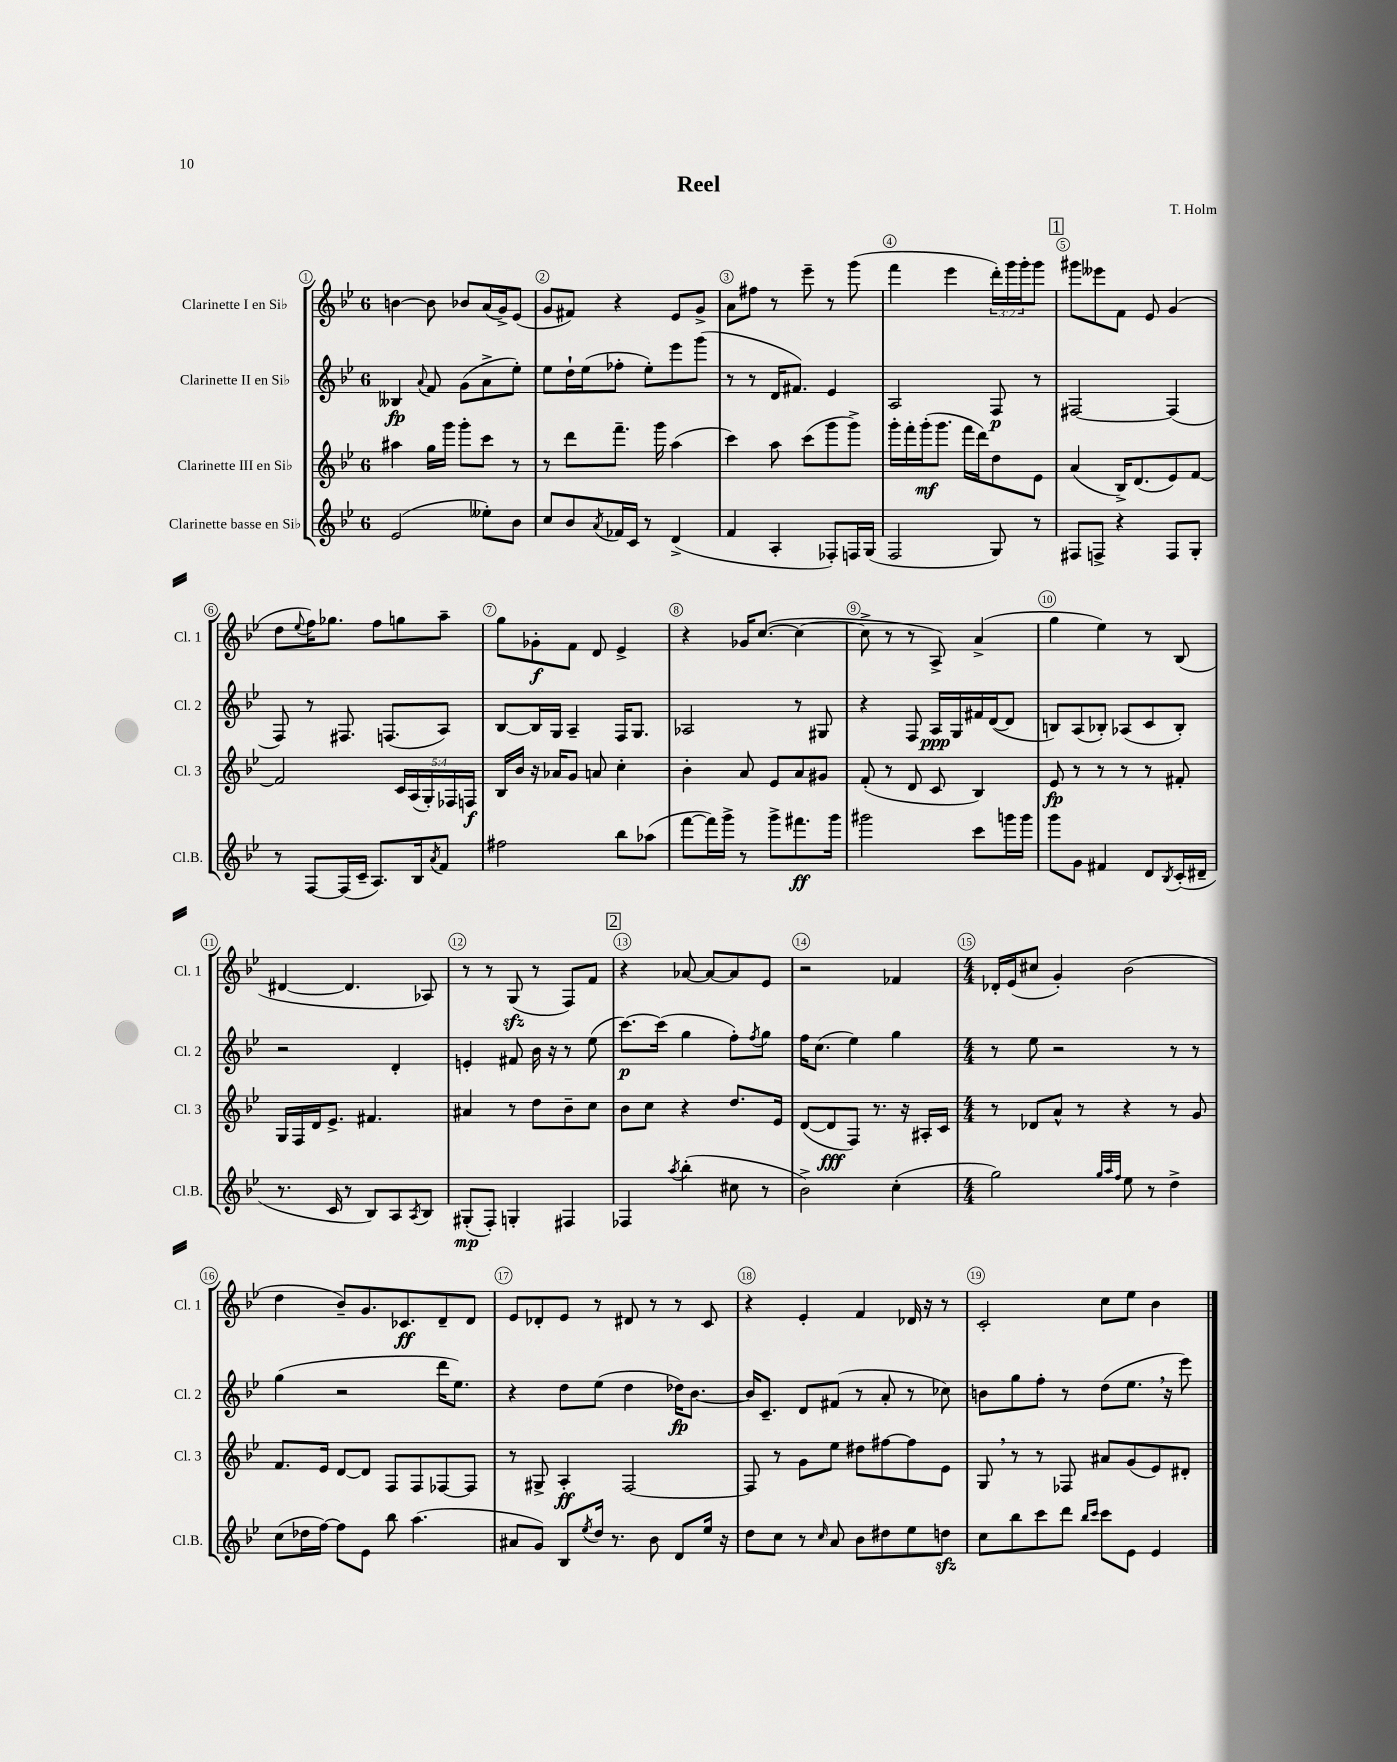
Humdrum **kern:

**kern	**dynam	**kern	**dynam	**kern	**dynam	**kern	**dynam
*part4	*part4	*part3	*part3	*part2	*part2	*part1	*part1
*staff4	*staff4	*staff3	*staff3	*staff2	*staff2	*staff1	*staff1
*I"Clarinette basse en Si♭	*	*I"Clarinette III en Si♭	*	*I"Clarinette II en Si♭	*	*I"Clarinette I en Si♭	*
*I'Cl.B.	*	*I'Cl. 3	*	*I'Cl. 2	*	*I'Cl. 1	*
*clefG2	*	*clefG2	*	*clefG2	*	*clefG2	*
*k[b-e-]	*	*k[b-e-]	*	*k[b-e-]	*	*k[b-e-]	*
*M6/8	*	*M6/8	*	*M6/8	*	*M6/8	*
=1	=1	=1	=1	=1	=1	=1	=1
(2e-/	.	4aa#X\	.	4B--X/	fp	[4bn\	.
.	.	.	.	8qqa/	.	.	.
.	.	16gg\LL	.	8f/	.	8b\]	.
.	.	16ggg\JJ	.	.	.	.	.
.	.	8ggg'\L	.	(8g\L	.	8b-X/L	.
8ee--X'\L)	.	8ccc\J	.	8a^\	.	(16a/L	.
.	.	.	.	.	.	16g^/J)	.
8b-\J	.	8r	.	8ee-'\J)	.	(8e-/J	.
=2	=2	=2	=2	=2	=2	=2	=2
8cc/L	.	8r	.	8ee-\L	.	8g/L	.
8b-/	.	8ddd\L	.	16dd`\L	.	8f#X/J)	.
.	.	.	.	(16ee-\J	.	.	.
8qa/	.	.	.	.	.	.	.
16f-X/L	.	8.fff~\J	.	8ff-X'\J	.	4r	.
16c/JJ	.	.	.	.	.	.	.
8r	.	.	.	8ee-'\L)	.	.	.
.	.	16ggg\	.	.	.	.	.
(4d^/	.	(4aa\	.	8eee-\	.	8e-/L	.
.	.	.	.	(8ggg\J	.	8g^/J	.
=3	=3	=3	=3	=3	=3	=3	=3
4f/	.	4ccc\)	.	8r	.	8a\L	.
.	.	.	.	8r	.	8ff#X\J	.
4A'/	.	8aa\	.	16d/KL	.	8r	.
.	.	.	.	8.f#X/J)	.	.	.
.	.	(8ccc\L	.	.	.	8eee-~\	.
8F-X'/L)	.	8ggg\	.	4e-/	.	8r	.
16Fn/L	.	8ggg^\J)	.	.	.	(8ggg\	.
(16G/JJ	.	.	.	.	.	.	.
=4	=4	=4	=4	=4	=4	=4	=4
2F/	.	16ggg'\LL	.	2A/	.	4fff\	.
.	.	16fff'\	.	.	.	.	.
.	.	(16ggg'\J	mf	.	.	.	.
.	.	8.ggg\J	.	.	.	.	.
.	.	.	.	.	.	4eee-\	.
.	.	16fff\LL	.	.	.	.	.
.	.	16ddd\J)	.	.	.	.	.
8G/)	.	8dd\	.	8F/	p	24ddd'\LL)	.
.	.	.	.	.	.	24ggg\	.
.	.	.	.	.	.	24ggg'\J	.
8r	.	8e-\J	.	8r	.	8ggg\J	.
!!LO:REH:place=s1:t=1
=5	=5	=5	=5	=5	=5	=5	=5
8F#X/L	.	(4a/	.	[2F#X/	.	8ggg#X\L	.
8Fn^/J	.	.	.	.	.	8eee--X\	.
4r	.	16B-^/KL)	.	.	.	8f\J	.
.	.	(8.d/	.	.	.	.	.
.	.	.	.	.	.	8e-/	.
8F/L	.	8e-/)	.	(4F#/]	.	(4g/	.
8G'/J	.	[8f/J	.	.	.	.	.
!!LO:LB:g=z
=6	=6	=6	=6	=6	=6	=6	=6
8r	.	2f/]	.	8F/)	.	8dd\L	.
.	.	.	.	.	.	8qqee-/	.
[8F/L	.	.	.	8r	.	16ff\K)	.
.	.	.	.	.	.	8.gg-X\J	.
(16F/L]	.	.	.	8.F#X/	.	.	.
16c~/JJ	.	.	.	.	.	.	.
8.A/L)	.	.	.	.	.	8ff\L	.
.	.	.	.	(8.Fn/L	.	.	.
.	.	20c/LL	.	.	.	8ggn\	.
.	.	(20A/	.	.	.	.	.
16B-/k	.	.	.	.	.	.	.
.	.	20G'/)	.	.	.	.	.
8qa/	.	.	.	.	.	.	.
8f/J	.	.	.	8A/J)	.	8aa~\J	.
.	.	20F-X/	.	.	.	.	.
.	.	20Fn/JJ	f	.	.	.	.
=7	=7	=7	=7	=7	=7	=7	=7
2ff#X\	.	16B-/LL	.	[8B-/L	.	8gg\L	.
.	.	16b-/JJ	.	.	.	.	.
.	.	16r	.	16B-/L]	.	8g-X'\	f
.	.	16a-X/KL	.	16G/JJ	.	.	.
.	.	8g/J	.	4A~/	.	8f\J	.
.	.	8an/	.	.	.	8d/	.
8bb-\L	.	4cc'\	.	16F/KL	.	4e-^/	.
.	.	.	.	8.G/J	.	.	.
(8aa-X\J	.	.	.	.	.	.	.
=8	=8	=8	=8	=8	=8	=8	=8
[8fff\L	.	4b-'\	.	2A-X/	.	4r	.
16fff\L])	.	.	.	.	.	.	.
16ggg^\JJ	.	.	.	.	.	.	.
8r	.	8a/	.	.	.	16g-X/KL	.
.	.	.	.	.	.	([8.cc/J	.
8ggg^\L	.	8e-/L	.	.	.	.	.
8.fff#X\	ff	8a/	.	8r	.	4cc\_	.
.	.	8g#X/J	.	8G#X/	.	.	.
16ggg\Jk	.	.	.	.	.	.	.
=9	=9	=9	=9	=9	=9	=9	=9
2ggg#X\	.	(8f'/	.	4r	.	8cc^\]	.
.	.	8r	.	.	.	8r	.
.	.	8d/	.	8F/	.	8r	.
.	.	8c/	.	16A/LL	ppp	8A^/)	.
.	.	.	.	16G/	.	.	.
8ccc\L	.	4B-/)	.	16f#X/	.	(4a^/	.
.	.	.	.	([16d/J	.	.	.
16gggn\L	.	.	.	8d/J]	.	.	.
16ggg\JJ	.	.	.	.	.	.	.
=10	=10	=10	=10	=10	=10	=10	=10
8ggg\L	.	8e-/	fp	8Bn/L)	.	4gg\	.
8g\J	.	8r	.	(8A/	.	.	.
4f#X/	.	8r	.	8B-X'/J)	.	4ee-\)	.
.	.	8r	.	(8A-X/L	.	.	.
8d/L	.	8r	.	8c/	.	8r	.
8qB-/	.	.	.	.	.	.	.
(16c'/L	.	8f#X'/	.	8B-'/J)	.	(8B-/	.
16d#X~/JJ	.	.	.	.	.	.	.
!!LO:LB:g=z
=11	=11	=11	=11	=11	=11	=11	=11
8.r	.	16G/LL	.	2r	.	[4d#X/	.
.	.	16F/	.	.	.	.	.
.	.	16d/J	.	.	.	.	.
16c/	.	8.e-^/J	.	.	.	.	.
8r	.	.	.	.	.	4.d#/]	.
8B-/L)	.	4.f#X/	.	.	.	.	.
8A/	.	.	.	4d'/	.	.	.
8qA/	.	.	.	.	.	.	.
8B-/J	.	.	.	.	.	8A-X/)	.
=12	=12	=12	=12	=12	=12	=12	=12
(8G#X'/L	mp	4a#X/	.	4en'/	.	8r	.
8F'/J)	.	.	.	.	.	8r	.
4Gn'/	.	8r	.	8f#X/	.	(8Gzz/	.
.	.	8dd\L	.	16b-\	.	8r	.
.	.	.	.	16r	.	.	.
4F#X/	.	8b-~\	.	8r	.	8F/L)	.
.	.	8cc\J	.	(8ee-\	.	8f/J	.
!!LO:REH:place=s1:t=2
=13	=13	=13	=13	=13	=13	=13	=13
4F-X/	.	8b-\L	.	[8.ccc\L)	p	4r	.
.	.	8cc\J	.	.	.	.	.
.	.	.	.	(16ccc\Jk]	.	.	.
8qaa/	.	.	.	.	.	.	.
(4bb-'\	.	4r	.	4gg\	.	[8a-X/	.
.	.	.	.	.	.	8a-/L_	.
8cc#X\	.	8.dd/L	.	8ff'\L)	.	8a-/]	.
.	.	.	.	8qff/	.	.	.
8r	.	.	.	8gg\J	.	8e-/J	.
.	.	16e-/Jk	.	.	.	.	.
=14	=14	=14	=14	=14	=14	=14	=14
2b-^\)	.	([8d/L	.	16ff\KL	.	2r	.
.	.	.	.	(8.cc\J	.	.	.
.	.	8d/]	fff	.	.	.	.
.	.	8F/J)	.	4ee-\)	.	.	.
.	.	8.r	.	.	.	.	.
(4cc'\	.	.	.	4gg\	.	4f-X/	.
.	.	16r	.	.	.	.	.
.	.	16A#X'/LL	.	.	.	.	.
.	.	16c/JJ	.	.	.	.	.
=15	=15	=15	=15	=15	=15	=15	=15
*M4/4	*	*M4/4	*	*M4/4	*	*M4/4	*
2gg\)	.	8r	.	8r	.	16d-X'/LL	.
.	.	.	.	.	.	(16e-/J	.
.	.	8d-X/L	.	8ee-\	.	8cc#X/J	.
.	.	8a^^/J	.	2r	.	4g'/)	.
.	.	8r	.	.	.	.	.
32qqgg/LLL	.	.	.	.	.	.	.
32qqaa/	.	.	.	.	.	.	.
32qqff/JJJ	.	.	.	.	.	.	.
8ee-\	.	4r	.	.	.	(2b-\	.
8r	.	.	.	.	.	.	.
4dd^\	.	8r	.	8r	.	.	.
.	.	8g/	.	8r	.	.	.
!!LO:LB:g=z
=16	=16	=16	=16	=16	=16	=16	=16
(8cc\L	.	8.f/L	.	(4gg\	.	4dd\	.
16dd-X\L	.	.	.	.	.	.	.
[16ff\JJ)	.	16e-/Jk	.	.	.	.	.
8ff\L]	.	[8d/L	.	2r	.	8b-~/L)	.
8e-\J	.	8d/J]	.	.	.	8.g/	.
8bb-\	.	8F/L	.	.	.	.	.
.	.	.	.	.	.	8.c-X/	ff
(4.aa\	.	8F/	.	.	.	.	.
.	.	[8F-X/	.	16ddd\KL	.	8d~/	.
.	.	.	.	8.ee-\J)	.	.	.
.	.	8F-/J]	.	.	.	8d/J	.
=17	=17	=17	=17	=17	=17	=17	=17
8a#X/L	.	8r	.	4r	.	8e-/L	.
8g/J)	.	8G#X^/	.	.	.	8d-X'/	.
8B-/L	.	4A'/	ff	8dd\L	.	8e-/J	.
8qee-/	.	.	.	.	.	.	.
16dd/Jk	.	.	.	(8ee-\J	.	8r	.
8.r	.	.	.	.	.	.	.
.	.	[2F/	.	4dd\	.	8d#X/	.
8b-\	.	.	.	.	.	8r	.
8d/L	.	.	.	16dd-X\KL)	fp	8r	.
.	.	.	.	[8.b-\J	.	.	.
16ee-/Jk	.	.	.	.	.	8c/	.
16r	.	.	.	.	.	.	.
=18	=18	=18	=18	=18	=18	=18	=18
8dd\L	.	8F/]	.	16b-/KL]	.	4r	.
.	.	.	.	8.c~/J	.	.	.
8cc\J	.	8r	.	.	.	.	.
8r	.	8g\L	.	8d/L	.	4e-'/	.
16qqcc/	.	.	.	.	.	.	.
8a/	.	8ee-\J	.	(8f#X/J	.	.	.
8b-\L	.	8dd#X\L	.	8r	.	4f/	.
8dd#X\	.	[8ff#X\	.	8a'/	.	.	.
8ee-\	.	8ff#\]	.	8r	.	16d-X/	.
.	.	.	.	.	.	16r	.
8ddnzz\J	.	8e-\J	.	8cc-X\)	.	8r	.
=19	=19	=19	=19	=19	=19	=19	=19
8cc\L	.	8G,/	.	8bn\L	.	2c'/	.
8bb-\	.	8r	.	8gg\	.	.	.
8ccc\	.	8r	.	8ff'\J	.	.	.
8ddd\J	.	8F-X/	.	8r	.	.	.
16qqbb-/LL	.	.	.	.	.	.	.
16qqccc/JJ	.	.	.	.	.	.	.
8ccc\L	.	8a#X/L	.	(8dd\L	.	8cc\L	.
8e-\J	.	(8g/	.	8.ee-,\J	.	8ee-\J	.
4e-/	.	8e-/)	.	.	.	4b-\	.
.	.	.	.	16r	.	.	.
.	.	8d#X'/J	.	8eee-\)	.	.	.
==	==	==	==	==	==	==	==
*-	*-	*-	*-	*-	*-	*-	*-
